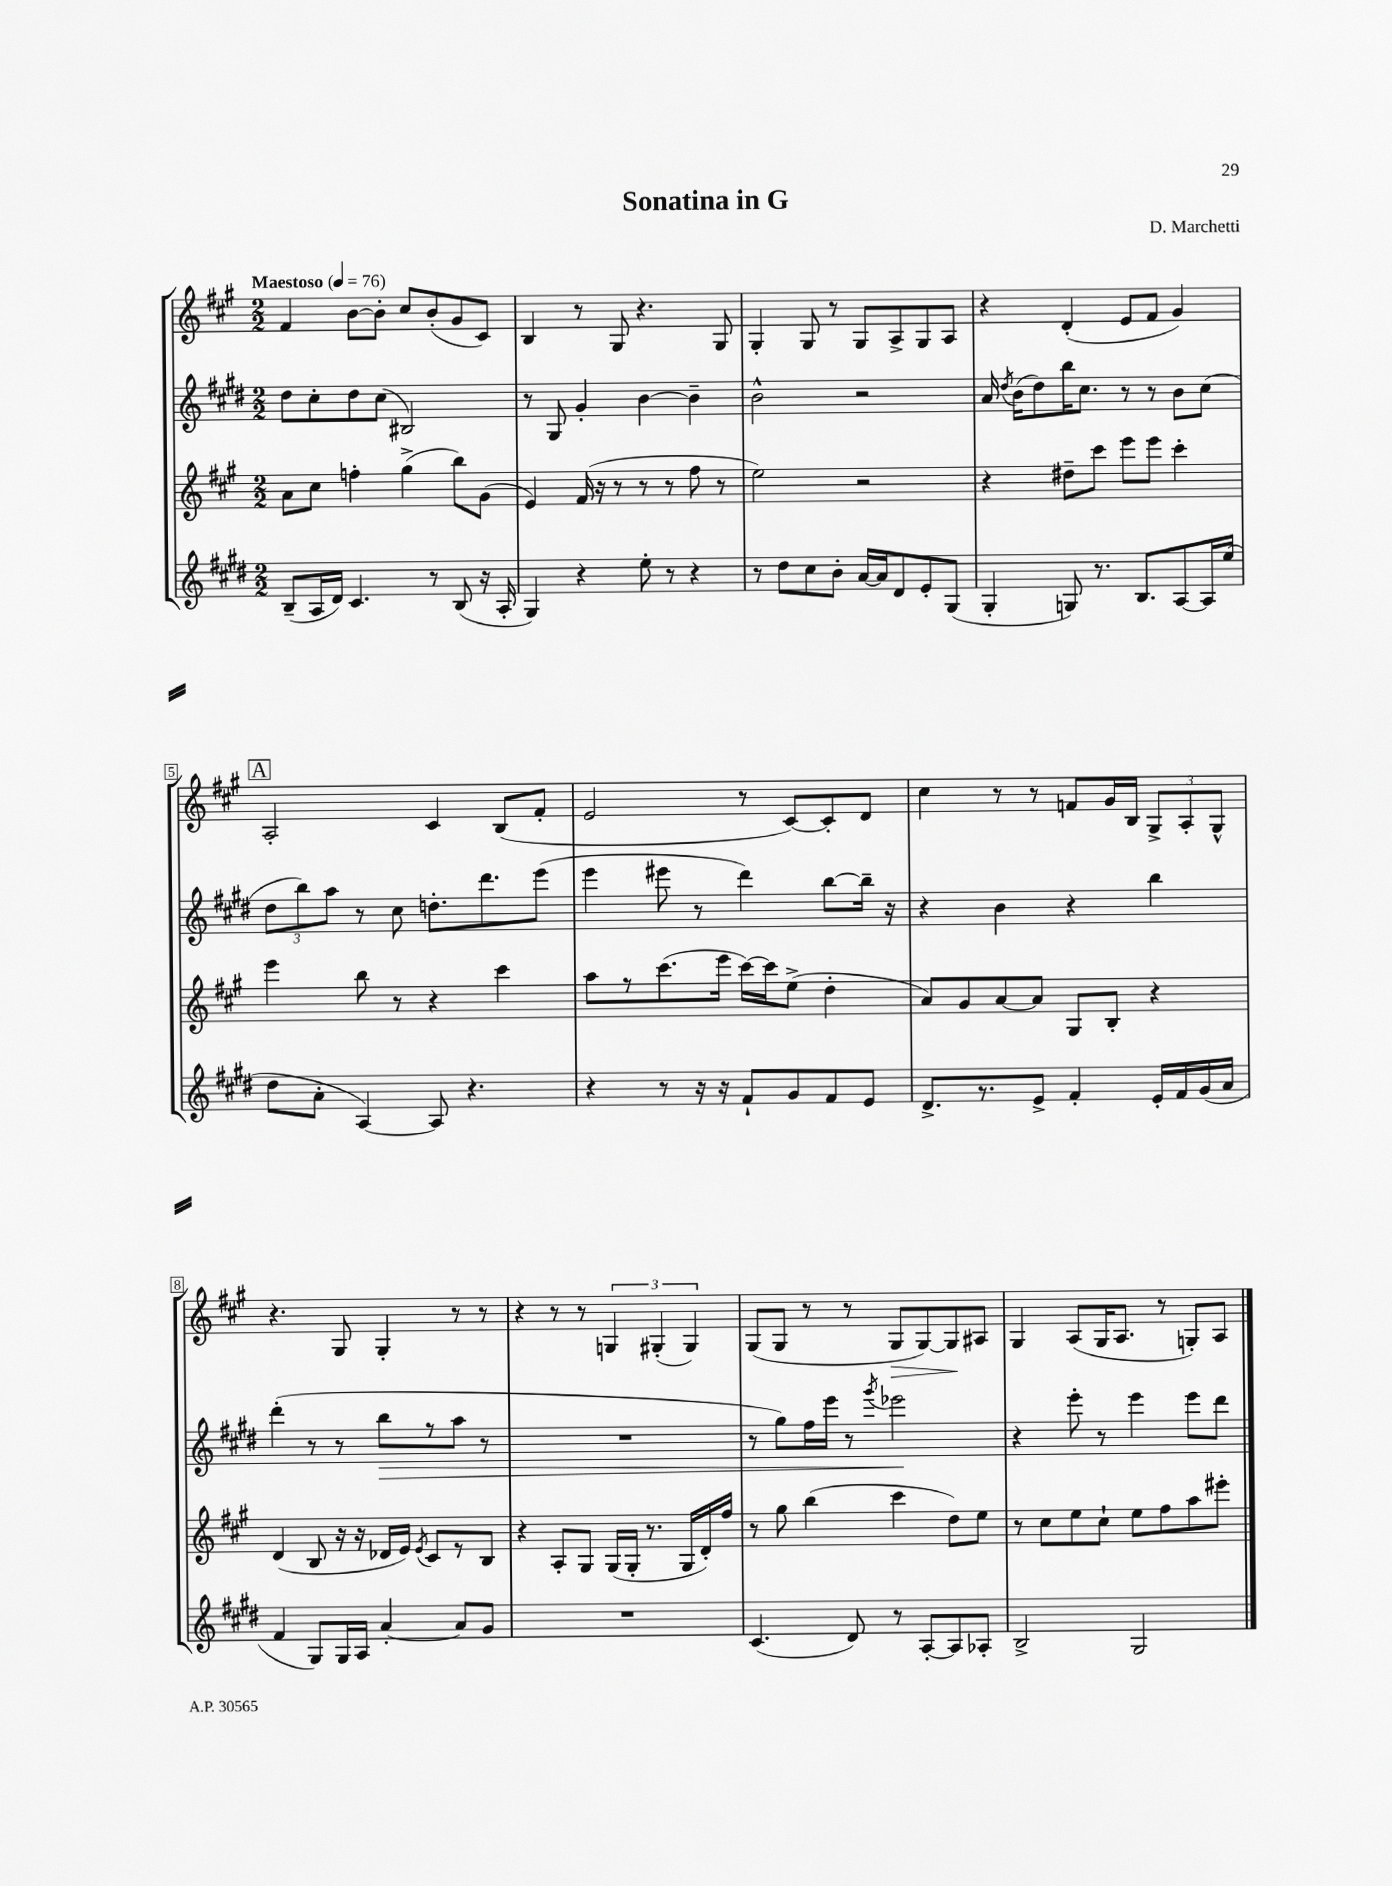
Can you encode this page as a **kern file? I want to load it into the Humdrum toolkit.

**kern	**kern	**kern	**dynam	**kern	**dynam
*part4	*part3	*part2	*part2	*part1	*part1
*staff4	*staff3	*staff2	*staff2	*staff1	*staff1
*clefG2	*clefG2	*clefG2	*	*clefG2	*
*k[f#c#g#d#]	*k[f#c#g#]	*k[f#c#g#d#]	*	*k[f#c#g#]	*
*M2/2	*M2/2	*M2/2	*	*M2/2	*
*MM76	*MM76	*MM76	*	*MM76	*
=1	=1	=1	=1	=1	=1
!	!	!	!	!LO:TX:a:B:t=Maestoso	!
(8B~/L	8a\L	8dd#\L	.	4f#/	.
16A/L	8cc#\J	8cc#'\	.	.	.
16d#/JJ)	.	.	.	.	.
4.c#/	4ffn'\	8dd#\	.	[8b\L	.
.	.	(8cc#\J	.	8b'\J]	.
.	(4gg#^\	2B#X/)	.	8cc#/L	.
8r	.	.	.	(8b'/	.
(8B/	8bb\L)	.	.	8g#/	.
16r	(8g#\J	.	.	8c#/J)	.
16A'/	.	.	.	.	.
=2	=2	=2	=2	=2	=2
4G#/)	4e/)	8r	.	4B/	.
.	.	8G#/	.	.	.
4r	(16f#/	4g#'/	.	8r	.
.	16r	.	.	.	.
.	8r	.	.	8G#/	.
8ee'\	8r	[4b\	.	4.r	.
8r	8r	.	.	.	.
4r	8ff#\	4b~\]	.	.	.
.	8r	.	.	8G#/	.
=3	=3	=3	=3	=3	=3
8r	2ee\)	2b^^\	.	4G#'/	.
8dd#\L	.	.	.	.	.
8cc#\	.	.	.	8G#/	.
8b'\J	.	.	.	8r	.
[16a/LL	2r	2r	.	8G#/L	.
16a/J]	.	.	.	.	.
8d#/	.	.	.	8A^/	.
8e'/	.	.	.	8G#/	.
(8G#/J	.	.	.	8A/J	.
=4	=4	=4	=4	=4	=4
4G#'/	4r	16a/	.	4r	.
.	.	8qdd#/	.	.	.
.	.	(16b\KL	.	.	.
.	.	8dd#\)	.	.	.
8Gn/)	8dd#X~\L	16bb\K	.	(4d'/	.
.	.	8.cc#\J	.	.	.
8.r	8ccc#\J	.	.	.	.
.	8eee\L	8r	.	8e/L	.
8.B/L	.	.	.	.	.
.	8eee\J	8r	.	8f#/J	.
[8A/	4ccc#'\	8b\L	.	4g#/)	.
16A/L]	.	(8cc#\J	.	.	.
(16ee/JJ	.	.	.	.	.
!!LO:LB:g=z
!!LO:REH:place=s1:t=A
=5	=5	=5	=5	=5	=5
8dd#\L	4eee\	12dd#\L	.	2A'/	.
.	.	12bb\)	.	.	.
8a'\J	.	.	.	.	.
.	.	12aa\J	.	.	.
[4A/)	8bb\	8r	.	.	.
.	8r	8cc#\	.	.	.
8A/]	4r	8.ddn'\L	.	4c#/	.
4.r	.	.	.	.	.
.	.	8.ddd#\	.	.	.
.	4ccc#\	.	.	(8B/L	.
.	.	(8eee\J	.	8f#'/J	.
=6	=6	=6	=6	=6	=6
4r	8aa\L	4eee\	.	2e/	.
.	8r	.	.	.	.
8r	(8.ccc#\	8eee#X\	.	.	.
16r	.	8r	.	.	.
16r	16eee\Jk	.	.	.	.
8f#`/L	[16ccc#\LL)	4ddd#\)	.	8r	.
.	16ccc#\J]	.	.	.	.
8g#/	(8ee^\J	.	.	[8c#/L)	.
8f#/	4dd'\	[8bb\L	.	8c#'/]	.
8e/J	.	16bb~\Jk]	.	8d/J	.
.	.	16r	.	.	.
=7	=7	=7	=7	=7	=7
8.d#^/L	8a/L)	4r	.	4cc#\	.
.	8g#/	.	.	.	.
8.r	.	.	.	.	.
.	[8a/	4b\	.	8r	.
8e^/J	8a/J]	.	.	8r	.
4f#'/	8G#/L	4r	.	8fn/L	.
.	8B'/J	.	.	16g#/L	.
.	.	.	.	16B/JJ	.
16e'/LL	4r	4bb\	.	12G#^/L	.
16f#/	.	.	.	.	.
.	.	.	.	12A'/	.
(16g#/	.	.	.	.	.
.	.	.	.	12G#^^/J	.
16a/JJ	.	.	.	.	.
!!LO:LB:g=z
=8	=8	=8	=8	=8	=8
4f#/	(4d/	(4ddd#'\	.	4.r	.
8G#/L)	8B/	8r	.	.	.
16G#/L	16r	8r	.	8G#/	.
16A/JJ	16r	.	.	.	.
!	!	!	!LO:HP:b	!	!
[4a'/	16d-X/LL	8bb\L	>	4G#'/	.
.	16e/JJ)	.	.	.	.
.	8qe/	.	.	.	.
.	8c#/L	8r	.	.	.
8a/L]	8r	8aa\J	.	8r	.
8g#/J	8B/J	8r	.	8r	.
=9	=9	=9	=9	=9	=9
1r	4r	1r	.	4r	.
.	8A'/L	.	.	8r	.
.	8G#/J	.	.	8r	.
.	(16G#/LL	.	.	6Gn/	.
.	16G#'/JJ	.	.	.	.
.	8.r	.	.	.	.
.	.	.	.	(6G#X'/	.
.	16G#/LL	.	.	.	.
.	.	.	.	6G#/)	.
.	16d'/)	.	.	.	.
.	16ff#/JJ	.	.	.	.
=10	=10	=10	=10	=10	=10
(4.c#/	8r	8r	.	(8G#/L	.
.	8gg#\	8gg#\L)	.	8G#/J	.
.	(4bb\	16ff#\L	.	8r	.
.	.	16eee\JJ	.	.	.
8d#/)	.	8r	.	8r	.
.	.	8qggg#/	.	.	.
!	!	!	!	!	!LO:HP:b
8r	4ccc#\	2eee-X\	.	8G#/L	>
[8A'/L	.	.	.	[8G#/)	.
8A/]	8dd\L)	.	.	8G#/]	.
8A-X'/J	8ee\J	.	.	8A#X/J	]
.	.	.	]	.	.
=11	=11	=11	=11	=11	=11
2B^/	8r	4r	.	4G#/	.
.	8cc#\L	.	.	.	.
.	8ee\	8eee'\	.	(8A/L	.
.	8cc#`\J	8r	.	16G#/K	.
.	.	.	.	8.A/J	.
2G#/	8ee\L	4eee\	.	.	.
.	8ff#\	.	.	8r	.
.	8aa\	8eee\L	.	8Gn'/L)	.
.	8eee#X'\J	8ddd#\J	.	8A/J	.
==	==	==	==	==	==
*-	*-	*-	*-	*-	*-
